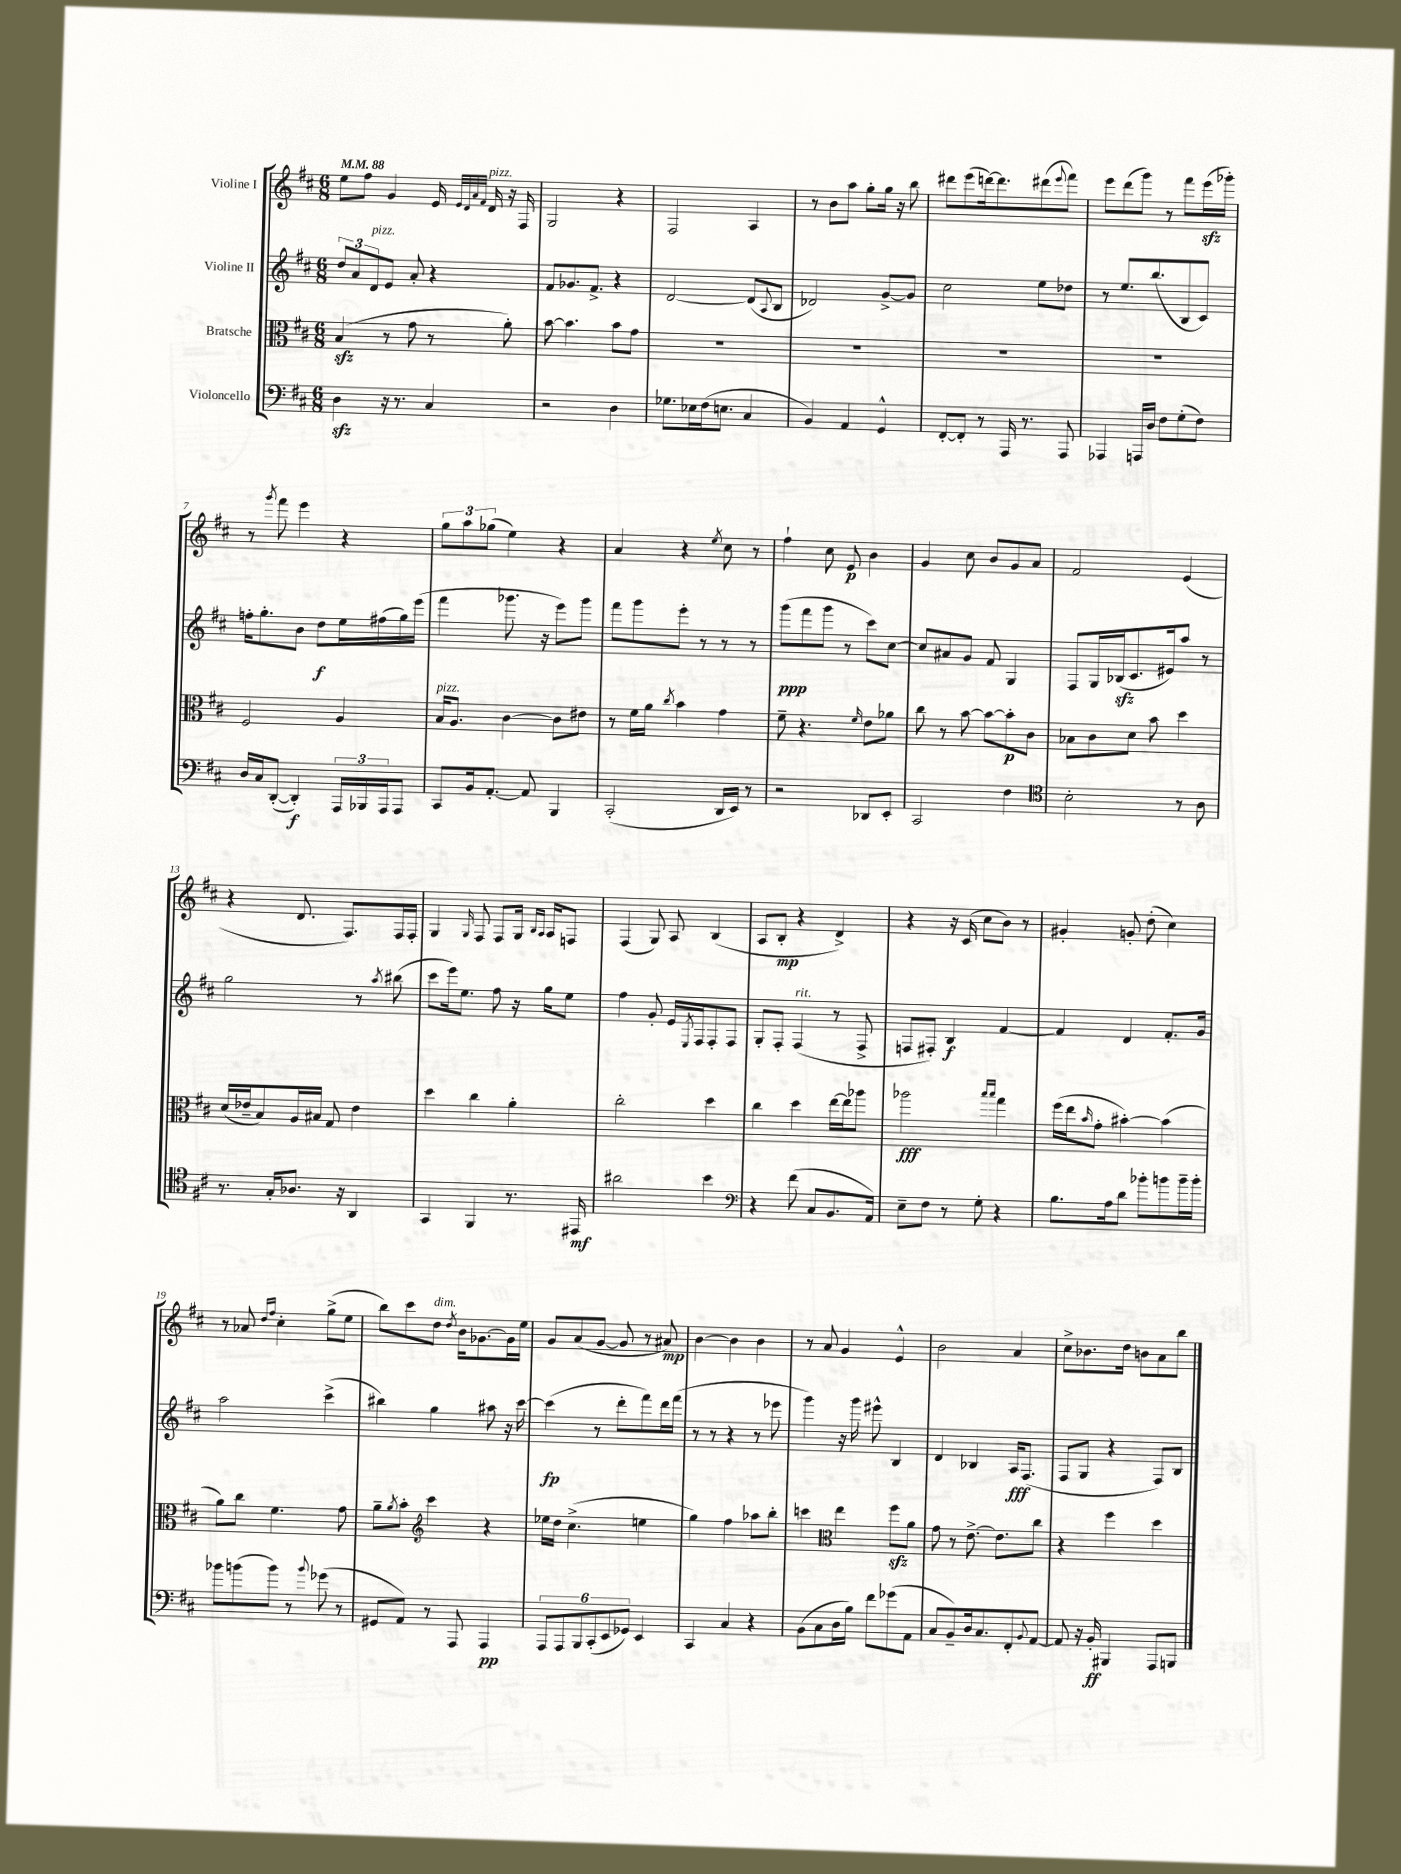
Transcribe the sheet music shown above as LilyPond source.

<<
\new StaffGroup <<
\new Staff = "s0" \with { instrumentName = "Violine I" } {
    \clef treble \key d \major \numericTimeSignature \time 6/8 \tempo 4 = 88
    e''8 fis''8 g'4 e'16 \grace { e'32 d'32 a'32 fis'32 } d'16^\markup { \italic "pizz." } r16 fis16 |
    g2 r4 |
    fis2 a4 |
    r8 b'8 a''8 g''8-. g''16 r16 b''8 |
    dis'''8 e'''8( d'''16~) d'''8. dis'''8( \appoggiatura { e'''8 } fis'''8) |
    e'''8 d'''8( g'''8) r8 fis'''8 e'''16\sfz( ges'''16-.) |
    r8 \acciaccatura { g'''8 } fis'''8 e'''4 r4 |
    \tuplet 3/2 { g''8 a''8 ges''8( } e''4) r4 |
    a'4 r4 \acciaccatura { e''8 } cis''8 r8 |
    fis''4-! cis''8 e'8\p b'4 |
    g'4 cis''8 b'8 g'8 a'8 |
    fis'2 e'4( |
    r4 d'8. fis8.) fis16 fis16-. |
    g4 \grace { g16 } fis8 fis8 g16 \grace { b16 a16 } a16 f8 |
    fis4( g8) a8 b4( |
    a8 b8-.\mp r4 d'4->) |
    r4 r16 cis'16( cis''8 b'8) r8 |
    gis'4-. g'8-. d''8-.( cis''4) |
    r8 aes'8 \grace { d''16 fis''16 } cis''4-. g''8->( e''8 |
    b''8) cis'''8 d''8^\markup { \italic "dim." } \acciaccatura { d''8 } b'16 ges'8.~ ges'16 e''16 |
    g'8 a'8( g'8~ g'8 r8 ais'8\mp) |
    b'4~ b'4 b'4 |
    r8 a'8 g'4 e'4-^ |
    b'2 a'4 |
    cis''8-> bes'8. d''16 b'8 a'8 b''8 \bar "|." |
}
\new Staff = "s1" \with { instrumentName = "Violine II" } {
    \clef treble \key d \major \numericTimeSignature \time 6/8
    \tuplet 3/2 { d''8 a'8 d'8^\markup { \italic "pizz." } } e'8 a'8-. r4 |
    fis'8 ges'8. fis'8.-> r4 |
    d'2~ d'8( \appoggiatura { a8 } b8 |
    des'2) g'8~-> g'8 |
    cis''2 e''8 des''8 |
    r8 e''8. b''8.( b8 cis'8) |
    f''16-. g''8.-. b'8 d''8\f e''16 fis''16( g''16) e'''16( |
    fis'''4 ges'''8. r16 e'''8) ges'''8 |
    fis'''8 g'''8 e'''8-. r8 r8 r8 |
    g'''8\ppp( fis'''8 g'''8 r8 cis'''8) cis''8~ |
    cis''8 ais'8 g'8 fis'8 g4 |
    fis8 g16 bes16\sfz( cis'8. eis'16) a''8 r8 |
    g''2 r8 \acciaccatura { a''8 } bis''8( |
    cis'''8 e'''16) e''8. fis''8 r16 g''16 e''8 |
    fis''4 g'8-. e'16 \acciaccatura { e8 } fis16 fis8-. fis8 |
    g8-. fis8-. fis4^\markup { \italic "rit." }( r8 fis8-> |
    f8 fis8-.) b4\f fis'4~ |
    fis'4 d'4 fis'8.-. g'16 |
    a''2 cis'''4->( |
    bis''4) g''4 ais''8 r16 cis'''16~ |
    cis'''4\fp( r8 d'''8-. fis'''8) d'''16 fis'''16( |
    r8 r8 r4 r8 ees'''8 |
    g'''4) r16 g'''16 eis'''8-^ b4 |
    d'4 bes4 a16\fff fis8.( |
    fis8 g8 r4 fis8) b8 \bar "|." |
}
\new Staff = "s2" \with { instrumentName = "Bratsche" } {
    \clef alto \key d \major \numericTimeSignature \time 6/8
    b4\sfz( r8 g'8 r8 a'8-.) |
    b'8~ b'4. b'8 g'8 |
    R2. |
    R2. |
    R2. |
    R2. |
    fis2 a4 |
    b16^\markup { \italic "pizz." } a8. cis'4~ cis'8 eis'8 |
    r8 fis'16 a'16 \acciaccatura { cis''8 } b'4 g'4 |
    fis'8-- r4. \grace { fis'16 } e'8 aes'8 |
    cis''8 r8 b'8~ b'8~ b'8-.\p cis'8 |
    bes8 cis'8 d'8 b'8 d''4 |
    d'16( ees'16-- b8) a16 bis16 g8 ees'4 |
    d''4 cis''4 a'4-. |
    cis''2-. d''4 |
    cis''4 d''4 e''16~ e''16 aes''8 |
    aes''2\fff \grace { b''16 b''16 } g''4 |
    fis''16( e''16 \grace { b'16 } g'8-. bis'4~-.) bis'4( |
    a'8) cis''8 fis'4. g'8 |
    a'8-- \acciaccatura { a'8 } b'8-. \clef treble cis'''4 r4 |
    ees''16 d''16 cis''4.->( e''4 |
    g''4) fis''4 aes''8 b''8-. |
    c'''4 \clef alto e''4 fis''8\sfz a'8 |
    g'8 r8 e'8.~-> e'8. cis''8 |
    r4 fis''4 d''4 \bar "|." |
}
\new Staff = "s3" \with { instrumentName = "Violoncello" } {
    \clef bass \key d \major \numericTimeSignature \time 6/8
    d4\sfz r16 r8. cis4 |
    r2 d4 |
    ges8. ees16 fis16( e8. cis4 |
    b,4) a,4 g,4-^ |
    fis,8~-. fis,8-. r8 a,,16 r8. a,,8 |
    aes,,4 a,,16 d16 fis8 g8-.( fis8) |
    d16 cis16 d,8~-.( d,4-.\f) \tuplet 3/2 { a,,16 bes,,16 a,,16 } a,,8 |
    cis,8 b,16 a,8.~-. a,8 b,,4 |
    cis,2-.( d,16 e,16) r8 |
    r2 des,8 e,8-. |
    cis,2 fis4 |
    \clef tenor b2-. r8 a8 |
    r8. g16-. aes8. r16 a,4 |
    g,4 fis,4 r8. eis,16\mf |
    ais'2 b'4 |
    \clef bass r4 fis'8( cis8 b,8. a,16) |
    e8-- fis8 r8 g8-. r4 |
    b8. a16 d'8 bes'8-. b'8 b'16-- b'16-. |
    bes'8 b'8( b'8) r8 \appoggiatura { b'8 } ges'8( r8 |
    gis,8 a,8) r8 a,,8 a,,4\pp |
    \tuplet 6/4 { a,,8 a,,8 b,,8 cis,8-.( e,8 ges,8) } e,4 |
    cis,4 cis4 r4 |
    b,8( cis8 d16 b16) fis'8 ges'8( a,8 |
    cis8 b,8--) d16 cis8. fis,8-. \appoggiatura { b,8 } a,8~ |
    a,8 r16 b,16-.\ff bis,,4 a,,8 b,,8 \bar "|." |
}
>>
>>
